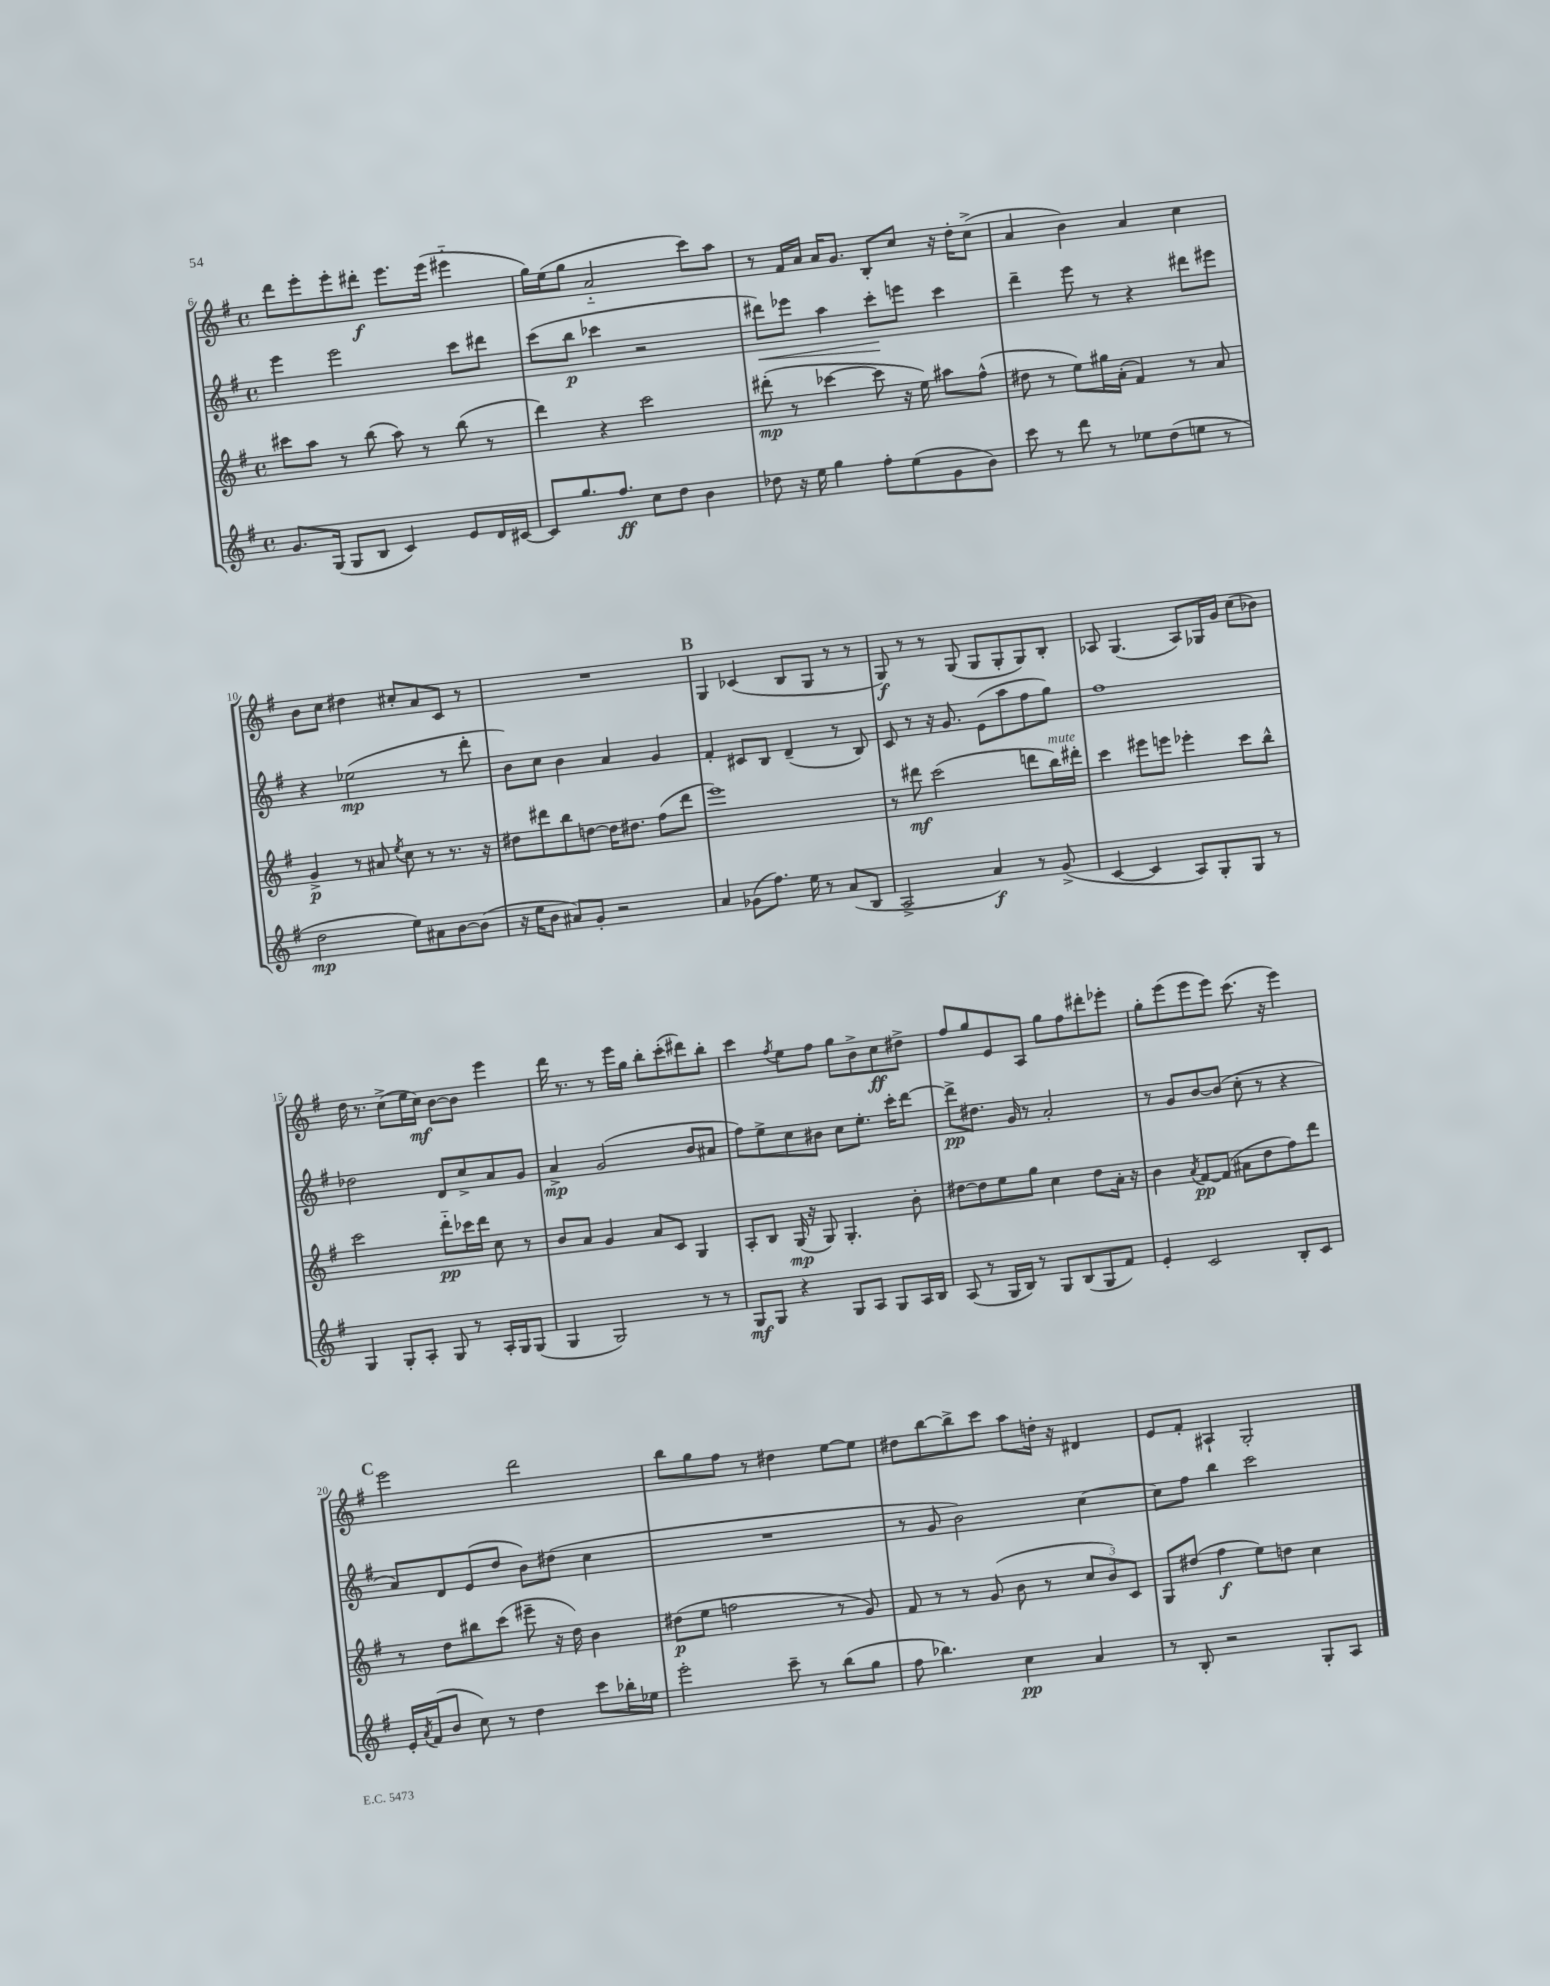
<<
\new StaffGroup <<
\new Staff = "s0" {
    \clef treble \key g \major \defaultTimeSignature \time 4/4
    d'''8 e'''8-. e'''8-. dis'''8-.\f e'''8. e'''16( eis'''4-_ |
    g''16) e''16( g''8 a'2-_ c'''8) a''8 |
    r8 fis'16 a'16 a'16 g'8. b8-. c''8 r16 d''16-. c''8->( |
    a'4 b'4) a'4 c''4 |
    b'8 c''8 dis''4 cis''8-. a'8 c'8 r8 |
    R1 |
    \mark \markup { \bold "B" } g4 ces'4( b8 g8 r8 r8 |
    g8\f) r8 r8 g8( g8 g8-. g8) b8-. |
    aes8 g4.( aes8) ges16 g'16 c''8( bes'8) |
    d''16 r8. c''8->( e''16 c''16\mf) b'8~ b'8 e'''4 |
    d'''16 r8. r8 e'''16 g''16 b''8-. c'''8-.( dis'''8) b''8-. |
    c'''4 \acciaccatura { fis''8 } e''8 fis''8 g''8 b'8-> c''8\ff dis''8-> |
    fis''8 g''8 e'8 a8 g''8 fis''8 dis'''8-. ees'''8-. |
    g''8-. e'''8( e'''8 e'''8) c'''8.( r16 e'''4) |
    \mark \markup { \bold "C" } e'''2 d'''2 |
    b''8 g''8 fis''8 r8 dis''4 e''8~ e''8 |
    dis''8 b''8~ b''8-> c'''8 a''8 d''16-. r16 dis'4 |
    e'8 fis'8-. ais4-! g2-. \bar "|." |
}
\new Staff = "s1" {
    \clef treble \key g \major \defaultTimeSignature \time 4/4
    e'''4 e'''2 c'''8 dis'''8 |
    c'''8( b''8\p ces'''4 r2 |
    dis'''8\<) ees'''8 a''4 c'''8-.\! e'''8 c'''4 |
    d'''4-- e'''8 r8 r4 dis'''8 eis'''8 |
    r4 ees''2\mp( r8 d'''8-. |
    b'8) c''8 b'4 a'4 g'4 |
    \mark \markup { \bold "B" } fis'4-. cis'8 b8 d'4--( r8 b8) |
    c'8 r8 r16 g'8. e'8( a''8 fis''8 g''8) |
    fis''1 |
    des''2 d'8 c''8-> a'8 g'8 |
    a'4->\mp g'2( b'8 ais'8 |
    fis''8) e''8-> c''8 bis'8 c''8 e''8.-. c'''16-. d'''8~ |
    d'''8->\pp dis''8. g'16 r8 a'2-. |
    r8 g'8 b'8~ b'8( c''8-. r8 r4 |
    \mark \markup { \bold "C" } a'8) d'8 e'8( d''8 b'8) dis''8( c''4 |
    R1 |
    r8 g'8 b'2) c''4~ |
    c''8 fis''8 b''4 c'''2 \bar "|." |
}
\new Staff = "s2" {
    \clef treble \key g \major \defaultTimeSignature \time 4/4
    cis'''8 a''8 r8 b''8( a''8) r8 b''8( r8 |
    d'''4) r4 c'''2 |
    dis'''8-.\mp( r8 ces'''4~ ces'''8 r16 e''16) ais''8 fis''8-^( |
    dis''8 r8 e''8) gis''16 a'16-.( fis'4) r8 a'8 |
    g'4->\p r8 ais'8 \acciaccatura { e''8 } c''8 r8 r8. r16 |
    dis''8 dis'''8 b''8 d''8~ d''16 dis''8. fis''8( dis'''8 |
    \mark \markup { \bold "B" } e'''1) |
    r8 dis'''8\mf c'''2( d'''8 b''16^\markup { \italic "mute" }) dis'''16-. |
    c'''4 eis'''8 e'''8 ees'''4-. c'''8 b''8-^ |
    c'''2 d'''8-_\pp ces'''16 d'''16 c''8 r8 |
    b'8 a'8 g'4 a'8 c'8 g4 |
    a8-. b8 g16\mp( r16 g8) g4.-. b'8-. |
    dis''8~ dis''8 e''8 g''8 c''4 dis''8 a'16-. r16 |
    b'4 \acciaccatura { a'8 } fis'8~\pp fis'8( ais'8 d''8 fis''8) d'''8 |
    \mark \markup { \bold "C" } r8 d''8 bis''8 c'''8( eis'''8-- r16 d''16) b'4 |
    dis''8\p( e''8 f''2 r8 g'8) |
    fis'8 r8 r8 g'8( b'8 r8 \tuplet 3/2 { c''8 b'8) c'8 } |
    g8 dis''8( fis''4\f e''8) d''8 c''4 \bar "|." |
}
\new Staff = "s3" {
    \clef treble \key g \major \defaultTimeSignature \time 4/4
    g'8. g16( g8 b8 c'4) e'8 d'16 cis'16~ |
    cis'8 g''8. fis''8.\ff c''8 d''8 b'4 |
    des''8 r16 e''16 g''4 fis''8-. e''8( g'8 b'8) |
    c'''8 r8 d'''8 r8 ees''8 d''8( e''8 r8 |
    d''2\mp e''8) ais'8 b'8~ b'8( |
    r16 e''16 b'8 ais'8) g'8-. r2 |
    \mark \markup { \bold "B" } a'4 ges'8( fis''8.) e''16 r8 a'8( b8 |
    a2-> a'4\f) r8 g'8->( |
    c'4~ c'4 a8) g8-. g8 r8 |
    g4 g8-. a8-. g8 r8 a16-. g16 g8( |
    g4 g2) r8 r8 |
    g8\mf g8 r4 g8 a8 g8 a16 b16 |
    a8( r8 g16 b16) r8 g8 b8( g8 fis'8) |
    e'4-. c'2 b8-. c'8 |
    \mark \markup { \bold "C" } e'16-. \acciaccatura { a'8 } fis'16( b'8 c''8) r8 d''4 c'''8 bes''16-. ees''16 |
    e'''2-. c'''8-- r8 b''8( g''8 |
    fis''8 bes''4.) c''4\pp a'4 |
    r8 b8-. r2 g8-. a8 \bar "|." |
}
>>
>>
\layout { \context { \Score currentBarNumber = #6 } }
